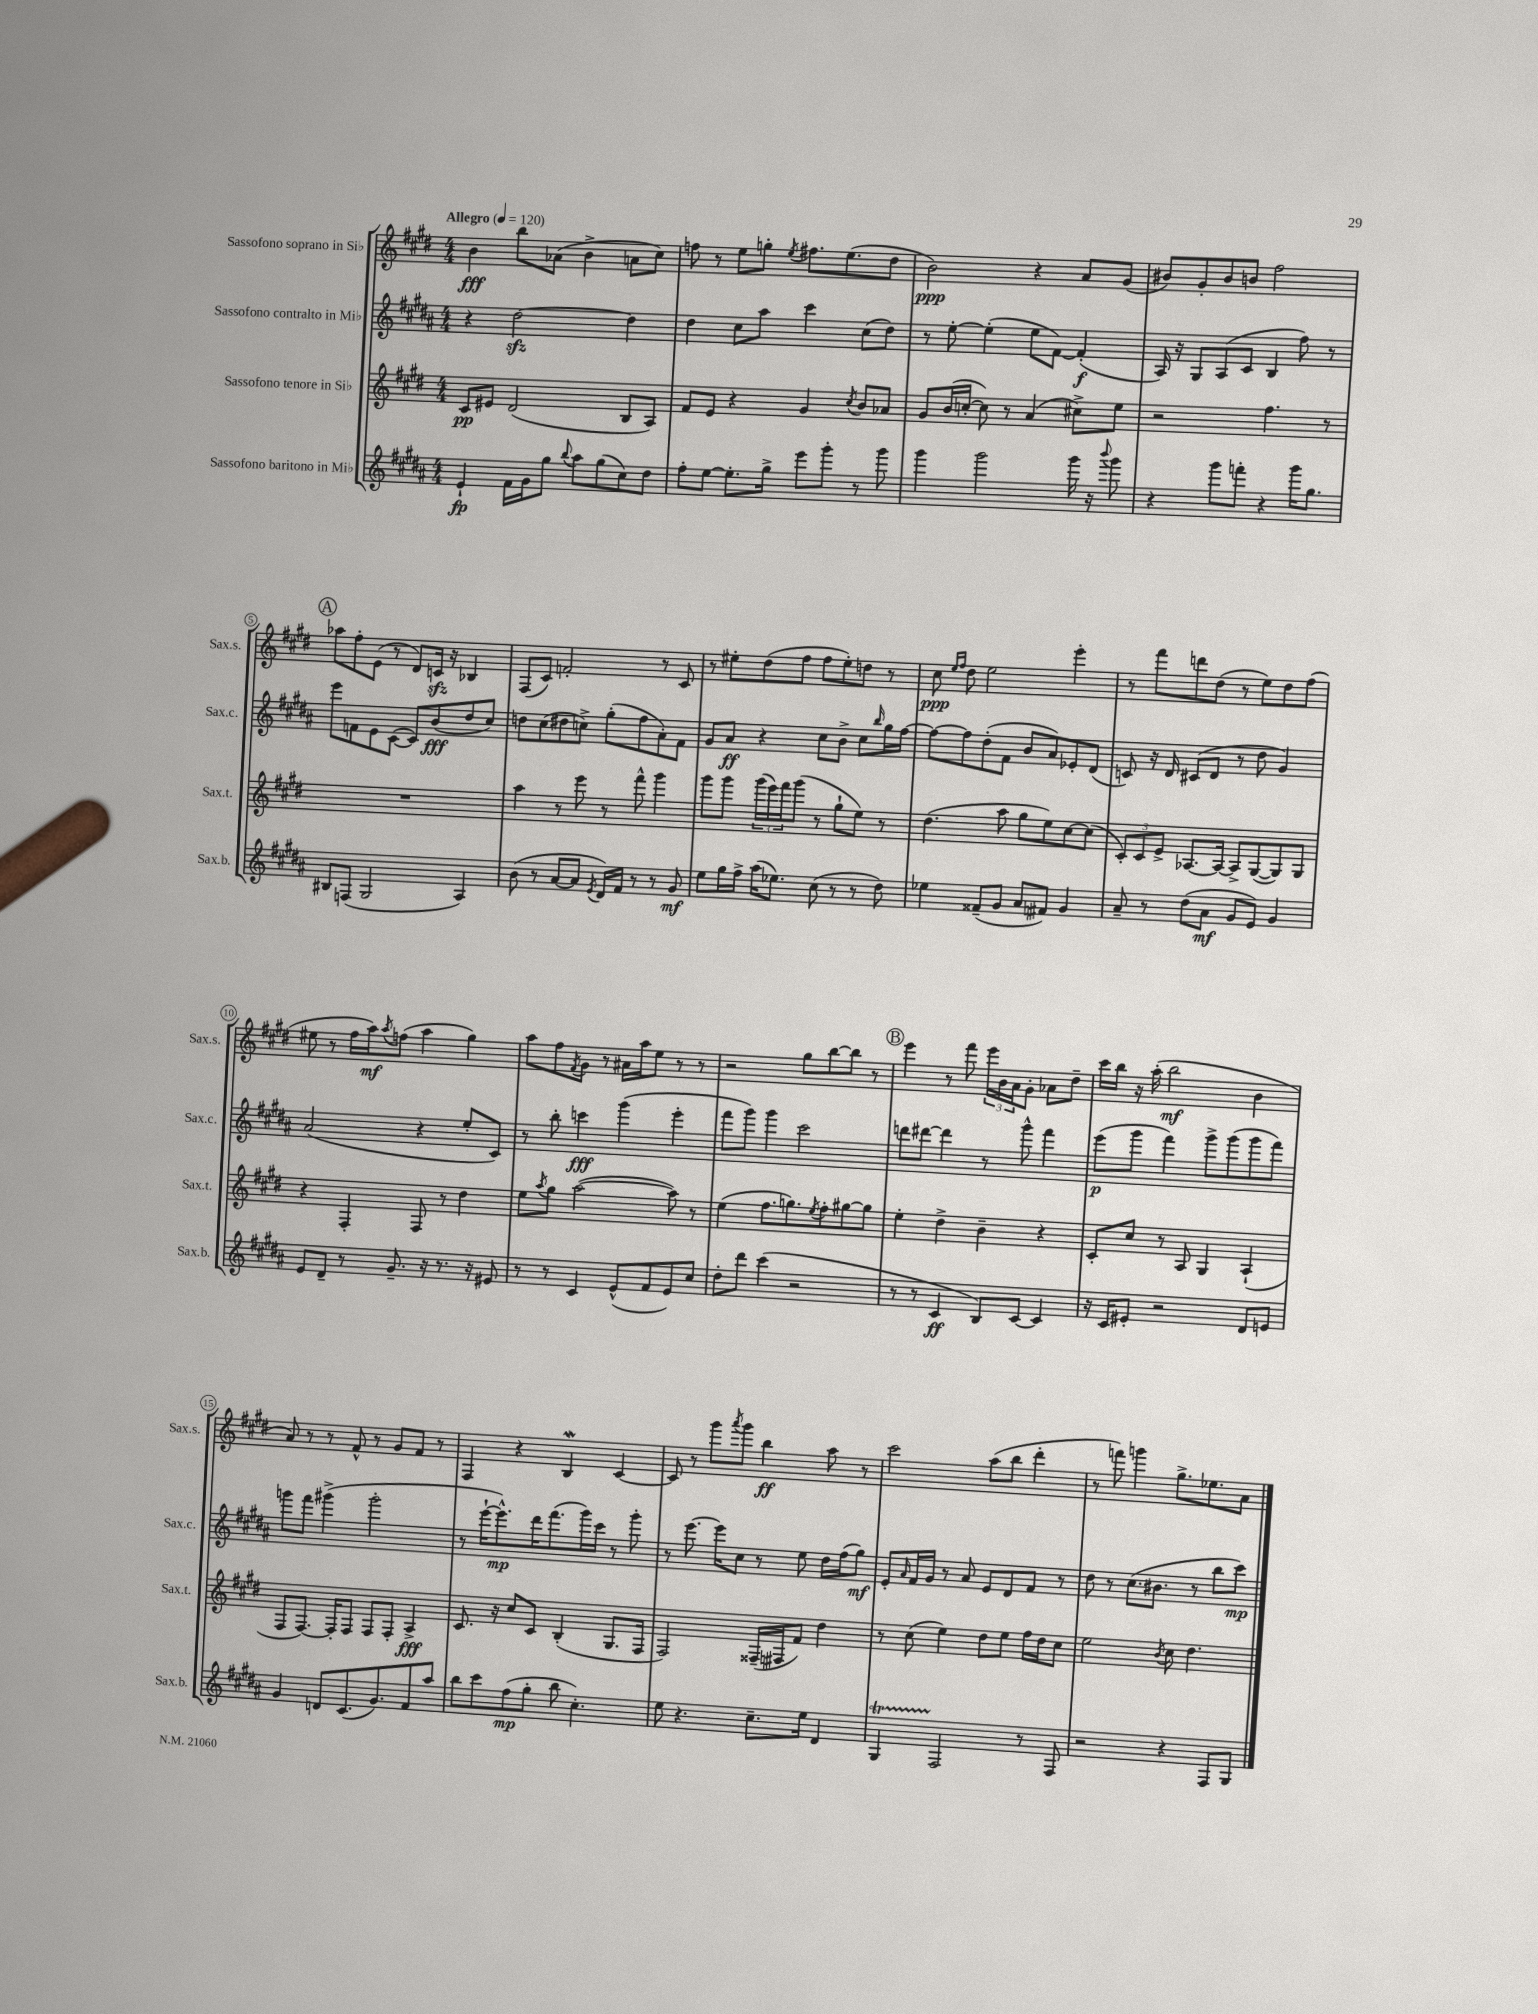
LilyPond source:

<<
\new StaffGroup <<
\new Staff = "s0" \with { instrumentName = "Sassofono soprano in Sib" shortInstrumentName = "Sax.s." } {
    \clef treble \key e \major \numericTimeSignature \time 4/4 \tempo "Allegro" 4 = 120
    b'4\fff b''8 aes'8( b'4-> a'8 cis''8) |
    f''8 r8 e''8 g''8-. \acciaccatura { e''8 } fis''8. e''8.( dis''8 |
    b'2\ppp) r4 a'8 gis'8( |
    bis'8) gis'8-. bis'8 b'8 fis''2 |
    \mark \markup { \circle "A" } aes''8 fis''8-. e'8( r8 dis'8) c'16\sfz r16 bes4 |
    fis8( cis'8) f'2-. r8 cis'8 |
    r8 eis''8-. dis''8( fis''8 fis''8 eis''8-.) d''8 r8 |
    cis''8\ppp \grace { e''16 fis''16 } dis''8 e''2 e'''4-. |
    r8 fis'''8 d'''8 dis''8( r8 e''8) dis''8 fis''8( |
    eis''8 r8 fis''16 a''16\mf) \acciaccatura { a''8 } f''8( a''4 gis''4) |
    a''8 fis''8 \acciaccatura { fis'8 } gis'8 r8 ais'16 a''16 e''8 r8 r8 |
    r2 gis''8 b''8~ b''8 r8 |
    \mark \markup { \circle "B" } e'''4 r8 fis'''8 \tuplet 3/2 { e'''16 b'16 a'16 } gis'8-. aes'8 dis''8-- |
    cis'''16 b''16 r16 a''16-.( b''2\mf b'4 |
    a'8) r8 r8 fis'8-^ r8 gis'8 fis'8 r8 |
    fis4 r4 b4\mordent cis'4~ |
    cis'8 r8 gis'''8 \acciaccatura { a'''8 } gis'''8 b''4\ff a''8 r8 |
    cis'''2 a''8( b''8 dis'''4-. |
    r8 f'''8) g'''4 gis''8.-> ees''8. a'8 \bar "|." |
}
\new Staff = "s1" \with { instrumentName = "Sassofono contralto in Mib" shortInstrumentName = "Sax.c." } {
    \clef treble \key b \major \numericTimeSignature \time 4/4
    r4 dis''2~\sfz dis''4 |
    dis''4 cis''8 ais''8 cis'''4 cis''8( dis''8) |
    r8 e''8~-. e''4-.( e''8 fis'8~) fis'4-.\f( |
    ais16) r16 gis8 ais8( cis'8 b4 fis''8) r8 |
    \mark \markup { \circle "A" } e'''8 f'8 e'8 cis'8~( cis'8) b'8\fff( dis''8 cis''8) |
    d''8 cis''8( dis''8 c''8->) gis''8-.( fis''8 ais'8-.) fis'8 |
    gis'8 ais'8\ff r4 cis''8 b'8-> cis''8 \grace { b''16 } gis''16 fis''16~ |
    fis''8~ fis''8 dis''8-.( fis'8 b'8 ais'8) ees'8-. dis'8( |
    c'8) r16 dis'16 cis'8( dis'8 r8 dis''8 gis'4) |
    ais'2( r4 e''8-. cis'8) |
    r8 b''8-. c'''4\fff gis'''4( e'''4-. |
    fis'''8 gis'''8) gis'''4 cis'''2 |
    \mark \markup { \circle "B" } d'''8 dis'''8~ dis'''4 r8 gis'''8-^ fis'''4 |
    e'''8\p( gis'''8 fis'''4) gis'''8-> gis'''8( gis'''8 fis'''8) |
    g'''8 fis'''8 gis'''4->( gis'''2-. |
    r8 e'''16~-! e'''8.-^\mp) dis'''16 fis'''8.( gis'''16) cis'''16 r8 gis'''8-. |
    r8 e'''8.~ e'''16 cis''8 r8 e''8 dis''16 fis''16( gis''8\mf) |
    e'8-. \grace { ais'16 } fis'16 gis'16 r8 ais'8 e'8 dis'8 fis'8 r8 |
    dis''8 r8 cis''8.( bis'8. r8 b''8 cis'''8\mp) \bar "|." |
}
\new Staff = "s2" \with { instrumentName = "Sassofono tenore in Sib" shortInstrumentName = "Sax.t." } {
    \clef treble \key e \major \numericTimeSignature \time 4/4
    cis'8\pp eis'8 dis'2( b8 a8) |
    fis'8 e'8 r4 gis'4 \acciaccatura { cis''8 } b'8 aes'8 |
    gis'8 b'16( c''16~-. c''8) r8 a'4( cis''8->) e''8 |
    r2 fis''4. r8 |
    \mark \markup { \circle "A" } R1 |
    a''4 r8 e'''8 r8 fis'''8-^ gis'''4 |
    gis'''8 gis'''8 \tuplet 3/2 { gis'''16( e'''16) fis'''16 } gis'''8( r8 gis''8-! e''8) r8 |
    dis''4.( a''8 gis''8 e''8) cis''8~ cis''8( |
    \tuplet 3/2 { cis'8-.) cis'8 e'8-> } aes8.~ aes16~ aes8-> gis8~( gis8) gis8 |
    r4 fis4-. fis8 r8 dis''4 |
    e''8 \acciaccatura { a''8 } gis''8 a''2~( a''8) r8 |
    e''4( fis''8. g''8.) \acciaccatura { e''8 } fis''8-. gis''8~ gis''8 |
    \mark \markup { \circle "B" } e''4-. dis''4-> b'4-- r4 |
    cis'8-. cis''8 r8 a8 gis4 a4-!( |
    fis8 fis8.~) fis16-. fis8 fis8 fis8-. a4->\fff |
    cis'8. r16 cis''8 cis'8 b4-.( gis8. fis16 |
    fis2) fisis16--( fis16 fis'8) dis''4 |
    r8 cis''8( e''4) dis''8 e''8 fis''16 dis''16 cis''8 |
    e''2 \acciaccatura { b'8 } cis''8 dis''4. \bar "|." |
}
\new Staff = "s3" \with { instrumentName = "Sassofono baritono in Mib" shortInstrumentName = "Sax.b." } {
    \clef treble \key b \major \numericTimeSignature \time 4/4
    e'4-!\fp fis'16 gis'16 gis''8 \appoggiatura { b''8 } ais''8 gis''8( cis''8) dis''8 |
    fis''8-. e''8~ e''8.-. gis''16-> e'''8 gis'''8-. r8 gis'''8 |
    gis'''4 gis'''2 gis'''16 r16 \appoggiatura { b'''8 } gis'''8 |
    r4 gis'''8 f'''8-. r4 gis'''16 gis''8. |
    \mark \markup { \circle "A" } bis8 f8( gis2 ais4) |
    b'8( r8 ais'8~ ais'8 \acciaccatura { e'8 } dis'16) fis'16 r8 r8 gis'8\mf |
    e''8 gis''16 fis''16-> ais''16( ees''8.) cis''8( r8 r8 dis''8) |
    ees''4 fisis'8--( gis'8 ais'8 fis'8) gis'4 |
    ais'8-- r8 dis''8( ais'8\mf gis'8 e'8) gis'4 |
    e'8 dis'8-- r8 gis'8.-- r16 r8. r16 eis'8 |
    r8 r8 cis'4 e'8-^( fis'8 e'8) cis''8 |
    dis''8-. dis'''8 cis'''4( r2 |
    \mark \markup { \circle "B" } r8 r8 cis'4\ff b8) cis'8~ cis'4 |
    r16 cis'16 eis'8-. r2 dis'8 e'8 |
    gis'4 d'8 cis'8.( gis'8.) fis'8 ais''8 |
    b''8 cis'''8 fis''8\mp( gis''8-. b''8 cis''4.-.) |
    e''8 r4. cis''8.-- e''16 dis'4 |
    gis4\startTrillSpan fis2\stopTrillSpan r8 fis8 |
    r2 r4 fis8 gis8 \bar "|." |
}
>>
>>
\layout { \context { \Score \override BarNumber.stencil = #(make-stencil-circler 0.1 0.3 ly:text-interface::print) } }
